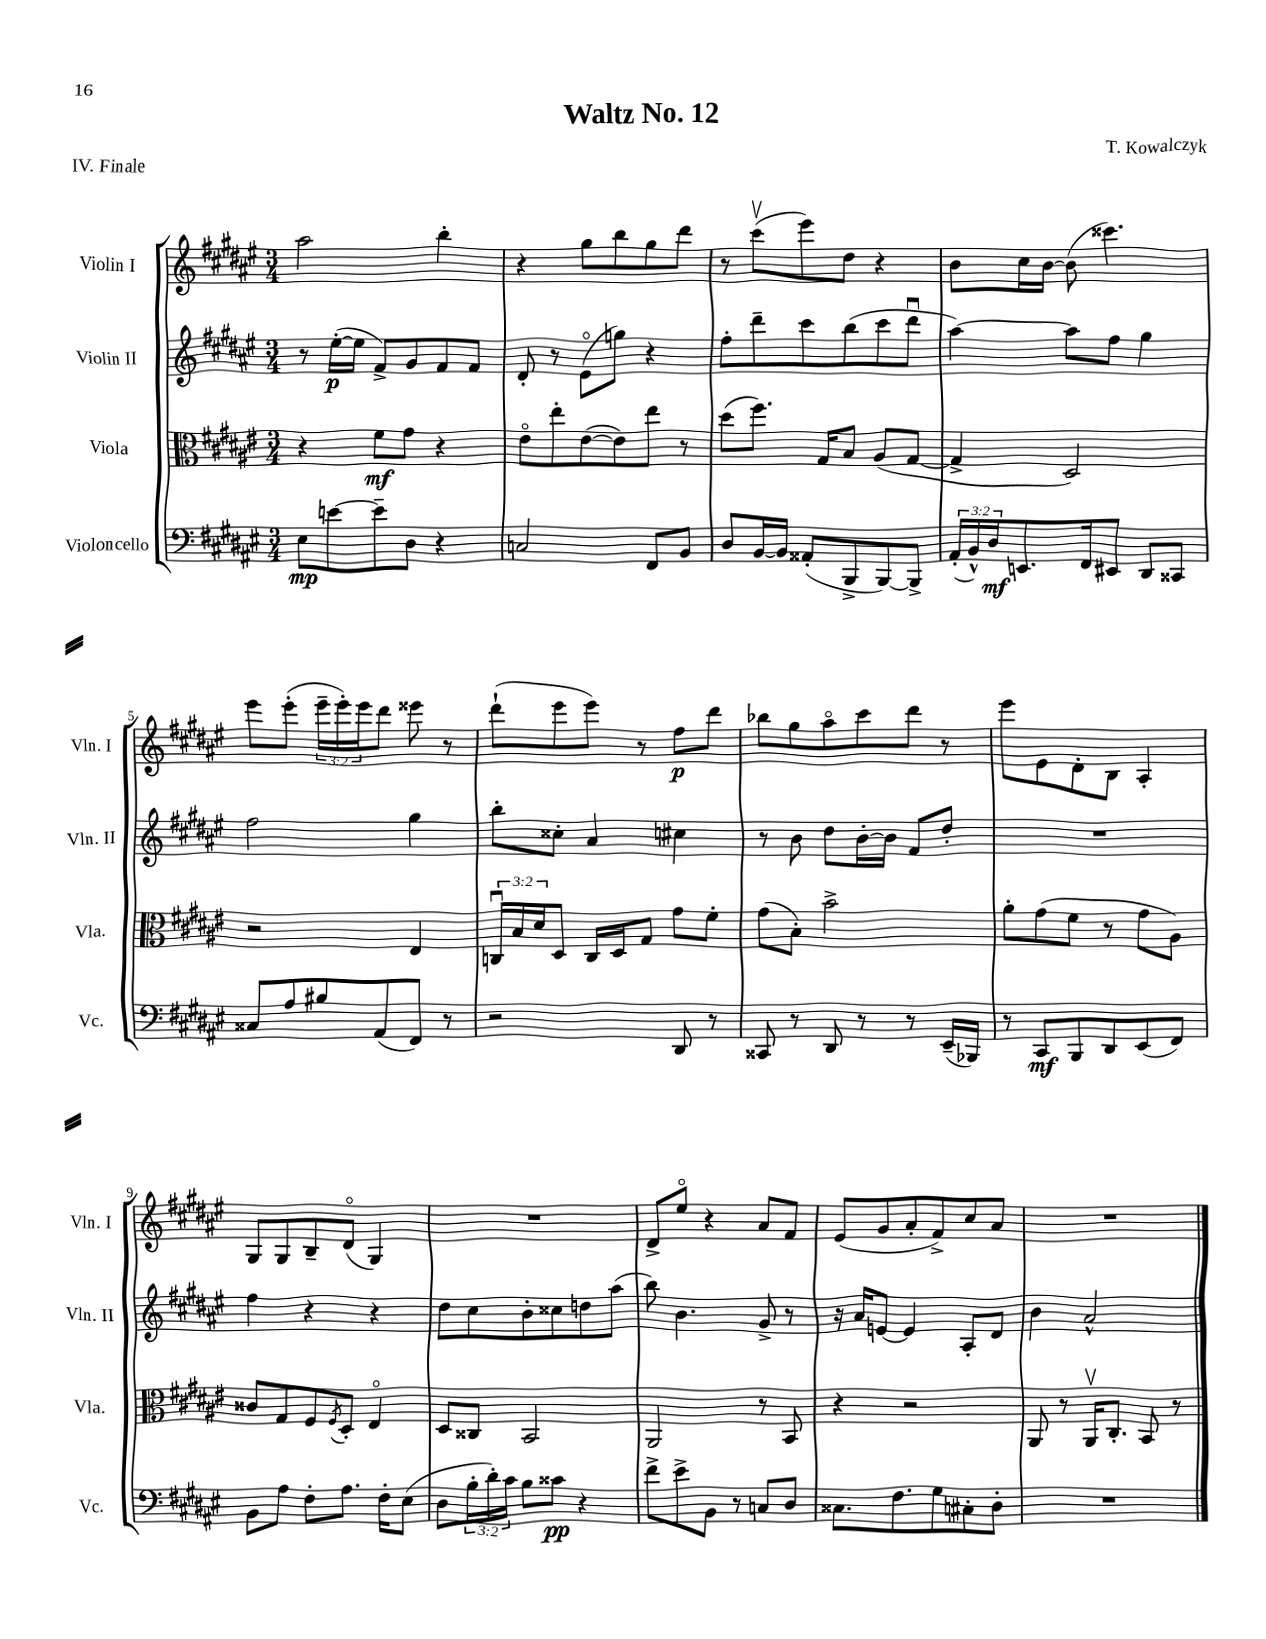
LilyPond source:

\header { title = "Waltz No. 12" composer = "T. Kowalczyk" piece = "IV. Finale" }
<<
\new StaffGroup <<
\new Staff = "s0" \with { instrumentName = "Violin I" shortInstrumentName = "Vln. I" } {
    \clef treble \key fis \major \numericTimeSignature \time 3/4 \override Staff.TupletNumber.text = #tuplet-number::calc-fraction-text
    ais''2 b''4-. |
    r4 gis''8 b''8 gis''8 dis'''8 |
    r8 cis'''8\upbow( eis'''8) dis''8 r4 |
    b'8 cis''16 b'16~ b'8( cisis'''4.) |
    eis'''8 eis'''8-.( \tuplet 3/2 { eis'''16-- eis'''16-.) eis'''16 } dis'''8 eisis'''8 r8 |
    dis'''8-!( eis'''8 eis'''8) r8 fis''8\p dis'''8 |
    bes''8 gis''8 ais''8\flageolet cis'''8 dis'''8 r8 |
    eis'''8 eis'8 dis'8-. b8 ais4-. |
    gis8 gis8 b8-- dis'8\flageolet( gis4) |
    R2. |
    dis'8-> eis''8\flageolet r4 ais'8 fis'8 |
    eis'8( gis'8 ais'8-. fis'8->) cis''8 ais'8 |
    R2. \bar "|." |
}
\new Staff = "s1" \with { instrumentName = "Violin II" shortInstrumentName = "Vln. II" } {
    \clef treble \key fis \major \numericTimeSignature \time 3/4
    r8 eis''16~-.\p( eis''16 fis'8->) gis'8 fis'8 fis'8 |
    dis'8-. r8 eis'8\flageolet( g''8) r4 |
    fis''8-. dis'''8-- cis'''8 b''8( cis'''8 dis'''8\downbow |
    ais''4~) ais''8 fis''8 gis''4 |
    fis''2 gis''4 |
    b''8-. cisis''8-. ais'4 cis''4 |
    r8 b'8 dis''8 b'16~-. b'16 fis'8 dis''8-. |
    R2. |
    fis''4 r4 r4 |
    dis''8 cis''8 b'8-. cisis''8 d''8 ais''8( |
    b''8) b'4. gis'8-> r8 |
    r16 ais'16 e'8~ e'4 ais8-. dis'8 |
    b'4 ais'2-^ \bar "|." |
}
\new Staff = "s2" \with { instrumentName = "Viola" shortInstrumentName = "Vla." } {
    \clef alto \key fis \major \numericTimeSignature \time 3/4 \override Staff.TupletNumber.text = #tuplet-number::calc-fraction-text
    r4 fis'8\mf gis'8 r4 |
    eis'8\flageolet eis''8-. eis'8~( eis'8) eis''8 r8 |
    dis''8( fis''8.) gis16 b8 ais8( gis8~ |
    gis4-> dis2) |
    r2 eis4 |
    \tuplet 3/2 { c16\downbow b16 dis'16 } dis8 c16 dis16 gis8 gis'8 fis'8-. |
    gis'8( b8-.) b'2-> |
    ais'8-. gis'8( fis'8 r8 gis'8 ais8) |
    cisis'8 gis8 fis8 \acciaccatura { fis8 } dis8-. eis4\flageolet |
    dis8 cisis8 b,2 |
    ais,2 r8 b,8 |
    r4 r2 |
    ais,8 r8 ais,16\upbow cis8.-. b,8 r8 \bar "|." |
}
\new Staff = "s3" \with { instrumentName = "Violoncello" shortInstrumentName = "Vc." } {
    \clef bass \key fis \major \numericTimeSignature \time 3/4 \override Staff.TupletNumber.text = #tuplet-number::calc-fraction-text
    eis8\mp e'8~ e'8-- dis8 r4 |
    c2 fis,8 b,8 |
    dis8 b,16~ b,16 aisis,8-.( b,,8-> b,,8~) b,,8-> |
    \tuplet 3/2 { ais,16-.( b,16-^) dis16\mf } e,8. fis,16 eis,8 dis,8 cisis,8 |
    cisis8 ais8 bis8 ais,8( fis,8) r8 |
    r2 dis,8 r8 |
    cisis,8 r8 dis,8 r8 r8 eis,16--( bes,,16) |
    r8 cis,8\mf b,,8 dis,8 eis,8( fis,8) |
    b,8 ais8 fis8-. ais8. fis16-. eis8( |
    dis8 \tuplet 3/2 { b16-. dis'16-.) cis'16 } b8 cisis'8\pp r4 |
    fis'8-> eis'8-> b,8 r8 c8 dis8 |
    cisis8. fis8. gis8 cis8-. dis8-. |
    R2. \bar "|." |
}
>>
>>
